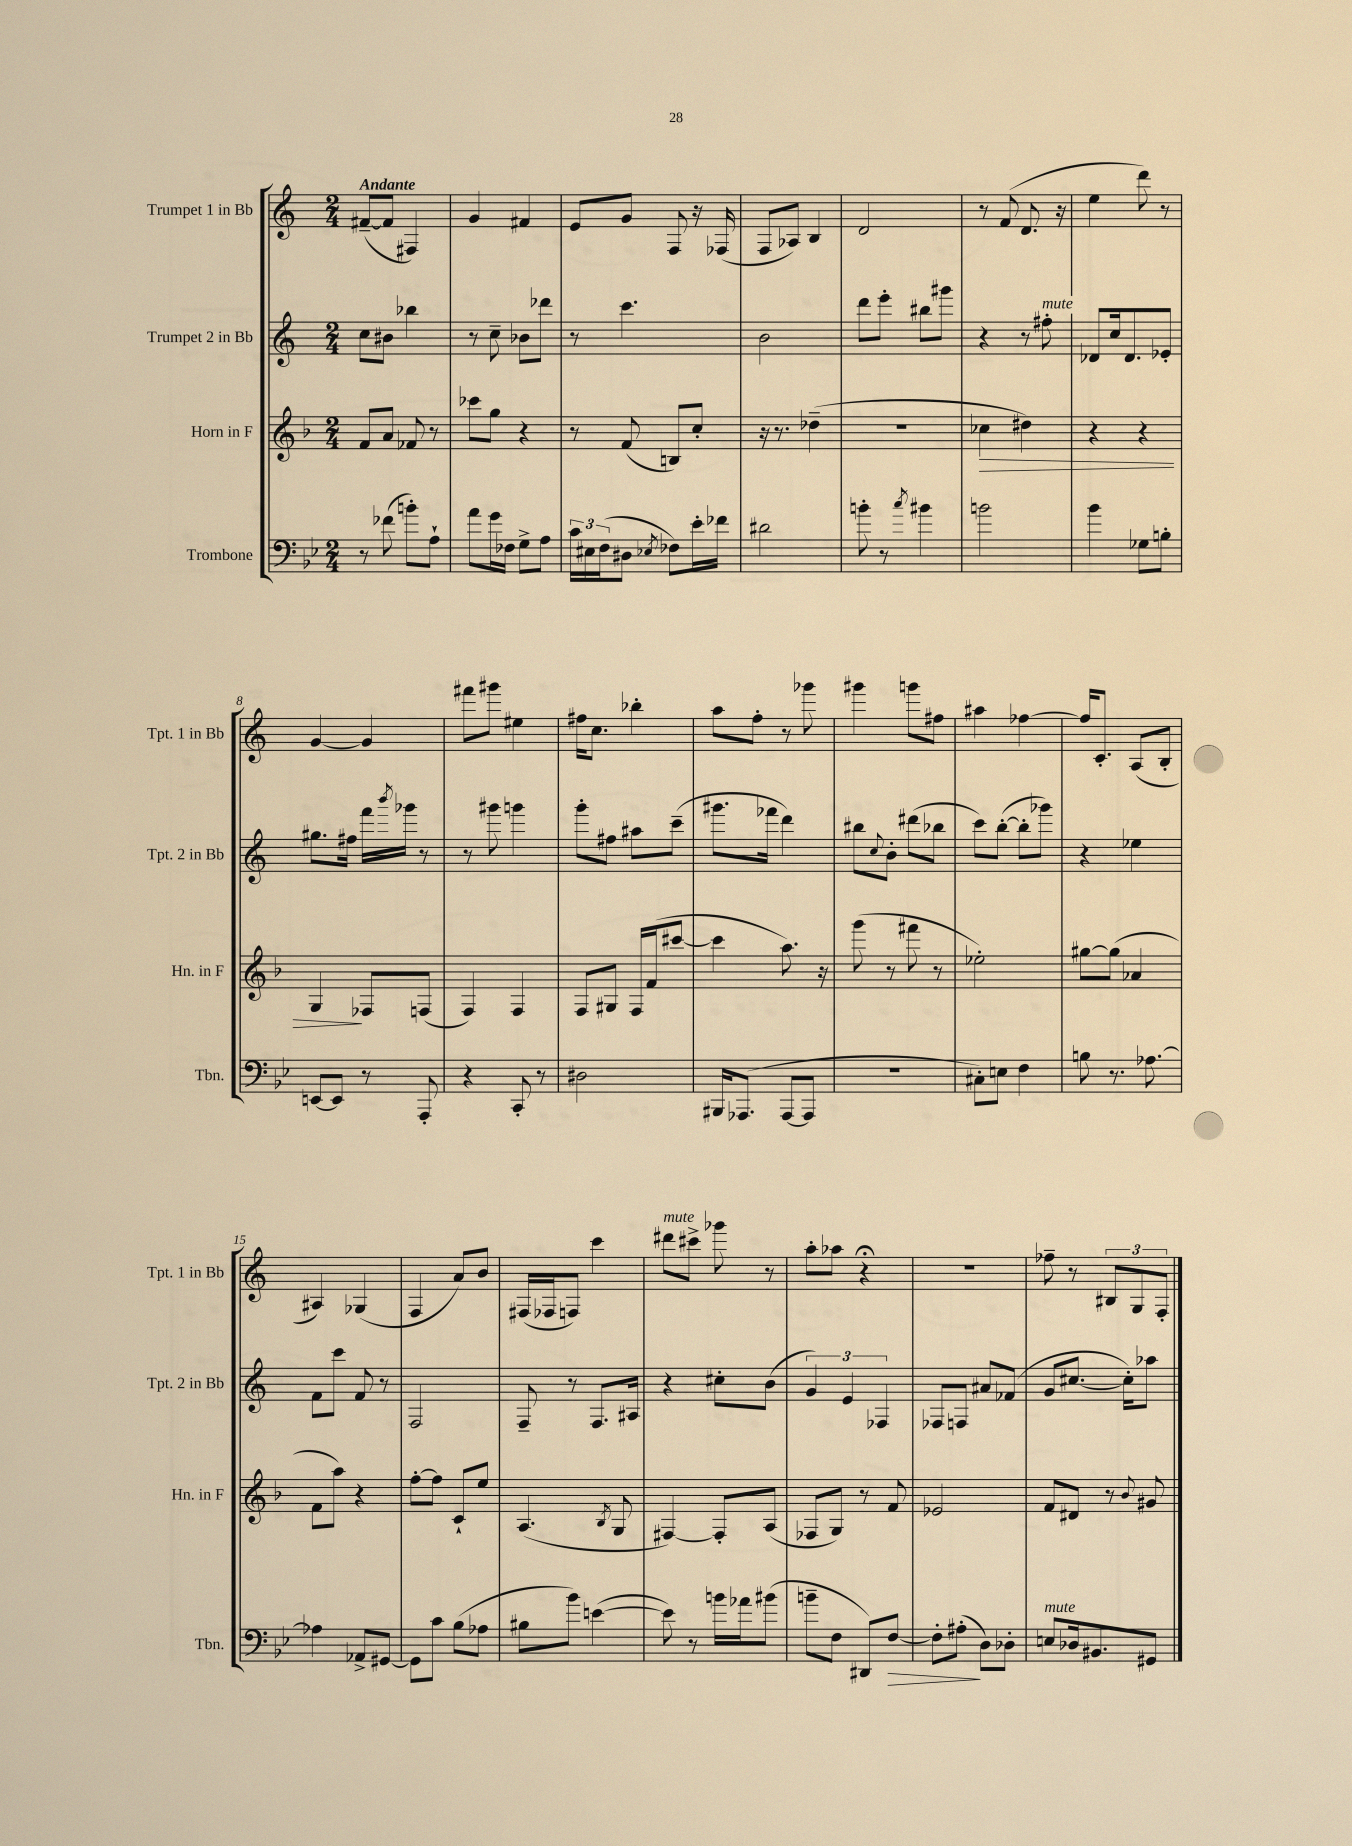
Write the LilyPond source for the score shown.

<<
\new StaffGroup <<
\new Staff = "s0" \with { instrumentName = "Trumpet 1 in Bb" shortInstrumentName = "Tpt. 1 in Bb" } {
    \clef treble \key c \major \numericTimeSignature \time 2/4 \tempo "Andante"
    fis'8~--( fis'8 fis4) |
    g'4 fis'4 |
    e'8 g'8 f8 r16 fes16( |
    f8 aes8) b4 |
    d'2 |
    r8 f'8( d'8. r16 |
    e''4 d'''8) r8 |
    g'4~ g'4 |
    fis'''8 gis'''8 eis''4 |
    fis''16 c''8. bes''4-. |
    a''8 f''8-. r8 ges'''8 |
    gis'''4 g'''8 fis''8 |
    ais''4 fes''4~ |
    fes''16 c'8.-. a8( b8-. |
    ais4) ges4( |
    f4 a'8) b'8 |
    fis16( fes16 f8) c'''4 |
    dis'''8^\markup { \italic "mute" } cis'''8-> ges'''8 r8 |
    a''8-. aes''8 r4\fermata |
    R2 |
    fes''8-- r8 \tuplet 3/2 { bis8 g8 f8-. } \bar "|." |
}
\new Staff = "s1" \with { instrumentName = "Trumpet 2 in Bb" shortInstrumentName = "Tpt. 2 in Bb" } {
    \clef treble \key c \major \numericTimeSignature \time 2/4
    c''8 bis'8 bes''4 |
    r8 c''8-- bes'8 des'''8 |
    r8 c'''4. |
    b'2 |
    d'''8 e'''8-. bis''8 gis'''8 |
    r4 r8 fis''8-.^\markup { \italic "mute" } |
    des'8 c''16 des'8. ees'8-. |
    gis''8. fis''16 f'''16 \acciaccatura { b'''8 } ges'''16 r8 |
    r8 gis'''8 g'''4 |
    g'''8-. fis''8 ais''8 c'''8--( |
    gis'''8. fes'''16 d'''4) |
    bis''8 \appoggiatura { c''8 } b'8-. dis'''8( bes''8 |
    c'''8) b''8~-.( b''8-. ges'''8) |
    r4 ees''4 |
    f'8 c'''8 f'8 r8 |
    f2 |
    f8-- r8 f8. ais16 |
    r4 cis''8-. b'8( |
    \tuplet 3/2 { g'4) e'4 fes4 } |
    fes8 f8 ais'8 fes'8( |
    g'8 cis''8.~ cis''16-.) aes''8 \bar "|." |
}
\new Staff = "s2" \with { instrumentName = "Horn in F" shortInstrumentName = "Hn. in F" } {
    \clef treble \key f \major \numericTimeSignature \time 2/4
    f'8 a'8 fes'8 r8 |
    ces'''8 g''8 r4 |
    r8 f'8( b8) c''8-. |
    r16 r8. des''4--( |
    R2 |
    ces''4\> dis''4) |
    r4 r4 |
    g4\! fes8 f8( |
    f4) f4 |
    f8 gis8 f16 f'16( cis'''8~ |
    cis'''4 a''8.) r16 |
    g'''8( r8 fis'''8 r8 |
    ees''2-.) |
    gis''8~ gis''8( aes'4 |
    f'8 a''8) r4 |
    f''8~-. f''8 c'8-! e''8 |
    a4.( \acciaccatura { bes8 } g8 |
    fis4~) fis8-. a8( |
    fes8 g8) r8 f'8 |
    ees'2 |
    f'8 dis'8 r8 \appoggiatura { bes'8 } gis'8 \bar "|." |
}
\new Staff = "s3" \with { instrumentName = "Trombone" shortInstrumentName = "Tbn." } {
    \clef bass \key bes \major \numericTimeSignature \time 2/4
    r8 fes'8( b'8-.) a8-! |
    a'8 g'16 fes16 g8-> a8 |
    \tuplet 3/2 { c'16 eis16 f16( } dis8 \acciaccatura { ees8 } fes8) ees'16-. fes'16 |
    dis'2 |
    b'8-. r8 \acciaccatura { c''8 } bis'4 |
    b'2 |
    bes'4 ges8 b8-. |
    e,8~ e,8 r8 a,,8-. |
    r4 c,8-. r8 |
    dis2 |
    bis,,16 aes,,8.( aes,,8~ aes,,8 |
    R2 |
    cis8-.) e8 f4 |
    b8 r8. aes8.~ |
    aes4 aes,8-> gis,8~ |
    gis,8 c'8 bes8( aes8 |
    bis8 bes'8) e'4~( |
    e'8) r8 b'16 aes'16 bis'8( |
    b'8-- f8 dis,8) f8~\> |
    f8-. ais8-.\!( d8) des8-. |
    e8^\markup { \italic "mute" } des16 bis,8. gis,8 \bar "|." |
}
>>
>>
